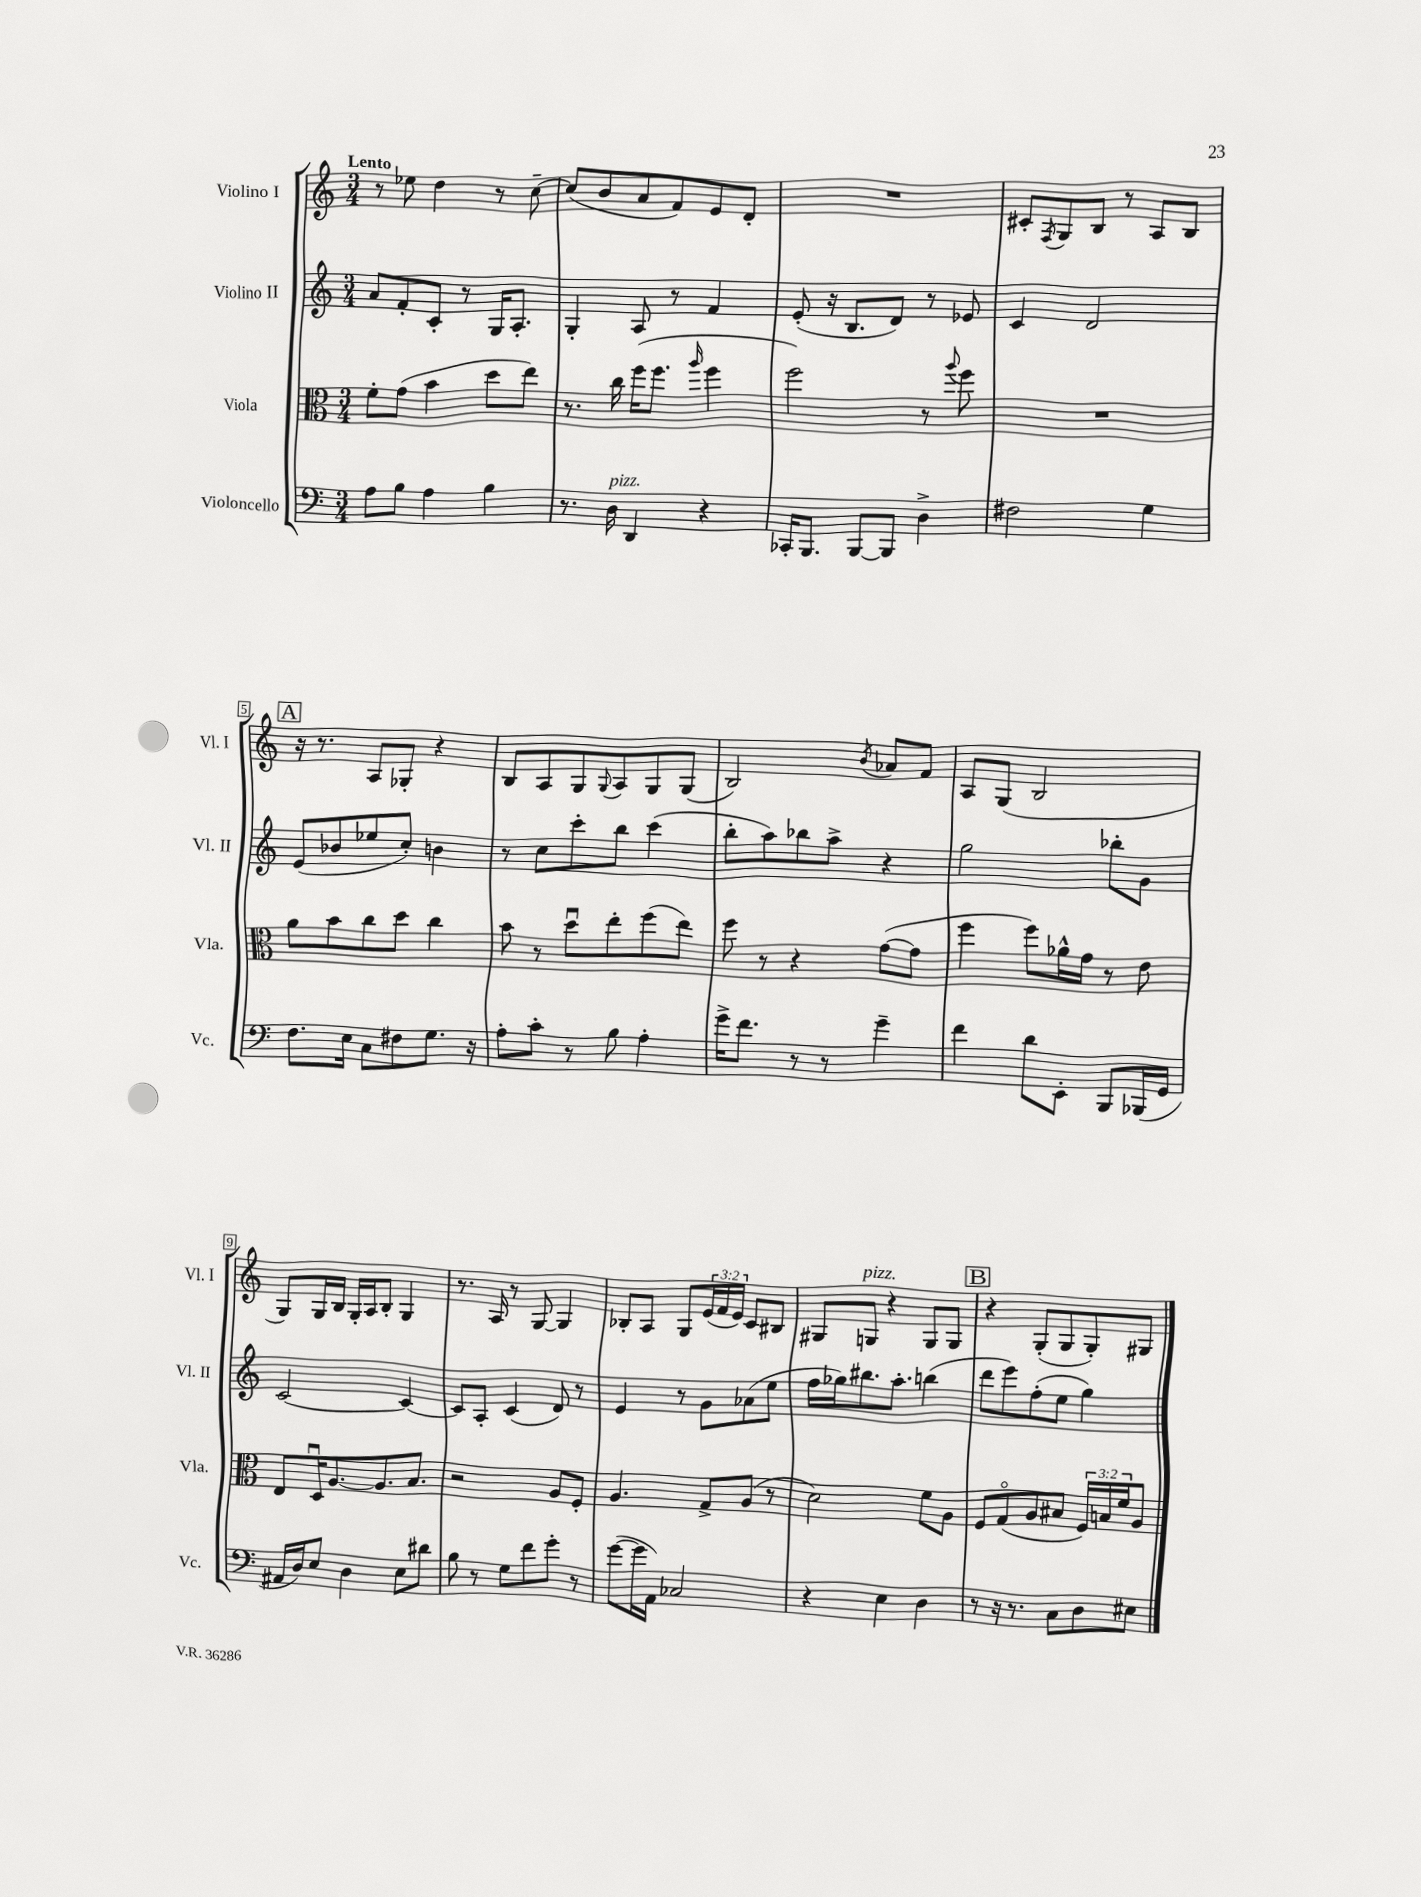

**kern	**kern	**kern	**kern
*staff4	*staff3	*staff2	*staff1
*clefF4	*clefC3	*clefG2	*clefG2
*k[]	*k[]	*k[]	*k[]
*M3/4	*M3/4	*M3/4	*M3/4
8A	8f'	8a	8r
8B	(8g	8f'	8ee-
4A	4b	8c'	4dd
.	.	8r	.
4B	8dd	16G	8r
.	.	8.A'	.
.	8ee)	.	[8cc~
=	=	=	=
8.r	8.r	4G'	(8cc]
.	.	.	8b
16D	16cc	.	.
4DD	(16ff	8A	8a
.	8.ff	.	.
.	.	8r	8f)
.	16qqaa	.	.
4r	4ff	4f	8e
.	.	.	8d'
=	=	=	=
16CC-'	2ff)	(8e'	2.r
8.BBB	.	.	.
.	.	16r	.
.	.	8.B	.
[8BBB	.	.	.
8BBB]	.	8d)	.
4D^	8r	8r	.
.	8qqaa	.	.
.	8ff	8e-	.
=	=	=	=
2F#	2.r	4c	8c#'
.	.	.	8qF
.	.	.	8G
.	.	2d	8B
.	.	.	8r
4G	.	.	8A
.	.	.	8B
=	=	=	=
8.F	8a	(8e	16r
.	.	.	8.r
.	8b	8b-	.
16E	.	.	.
8C	8cc	8ee-	8A
8F#	8dd	8cc')	8G-'
8.G	4cc	4b	4r
16r	.	.	.
=	=	=	=
8A'	8b	8r	8B
8c'	8r	8cc	8A
8r	8ddu	8ccc'	8G
.	.	.	8qqG
8B	8ee'	8bb	8A
4A'	(8ff	(4ccc	8G
.	8ee)	.	(8G
=	=	=	=
16g^	8ff	8bb'	2B)
8.f	.	.	.
.	8r	8aa)	.
8r	4r	8bb-	.
8r	.	8aa^	.
.	.	.	8qb
4g~	([8g	4r	8a-
.	8g]	.	8f
=	=	=	=
4f	4ff	2gg	8A
.	.	.	(8G
8d	8ff)	.	2B
8EE'	16a-^^	.	.
.	16g	.	.
8BBB	8r	8bb-'	.
(16BBB-	8e	8g	.
16GG	.	.	.
=	=	=	=
16AA#	8E	[2c	8G)
16D)	.	.	.
8E	16Du	.	16G
.	[8.A	.	16B
4D	.	.	16G'
.	.	.	16A
.	8.A]	.	8B'
8E	.	4c_	4G
.	8.B	.	.
8d#	.	.	.
=	=	=	=
8B	2r	8c]	8.r
8r	.	8A'	.
.	.	.	16A
8G	.	(4c	8r
8f	.	.	[8G
8g'	8A	8d)	4G]
8r	8F'	8r	.
=	=	=	=
([8g	4.A	4e	8B-'
16g]	.	.	8A
16AA)	.	.	.
2C-	.	8r	8G
.	8G^	8g	(24e
.	.	.	24f
.	.	.	24e)
.	(8A	(8a-	8c
.	8r	8ee	8B#
=	=	=	=
4r	2d)	16ff	8G#
.	.	16gg-)	.
.	.	8.bb#	8G
4E	.	.	4r
.	.	8.aa'	.
4D	8f	(4bb	8G
.	8A	.	8G
=	=	=	=
8r	8F	8ddd	4r
16r	(8Go	8eee)	.
8.r	.	.	.
.	8A	(8ff'	(8G'
8C	8B#	8ee	8G
8D	24F)	4gg)	8G')
.	24B	.	.
.	24f	.	.
8E#	8A	.	8G#
==	==	==	==
*-	*-	*-	*-
